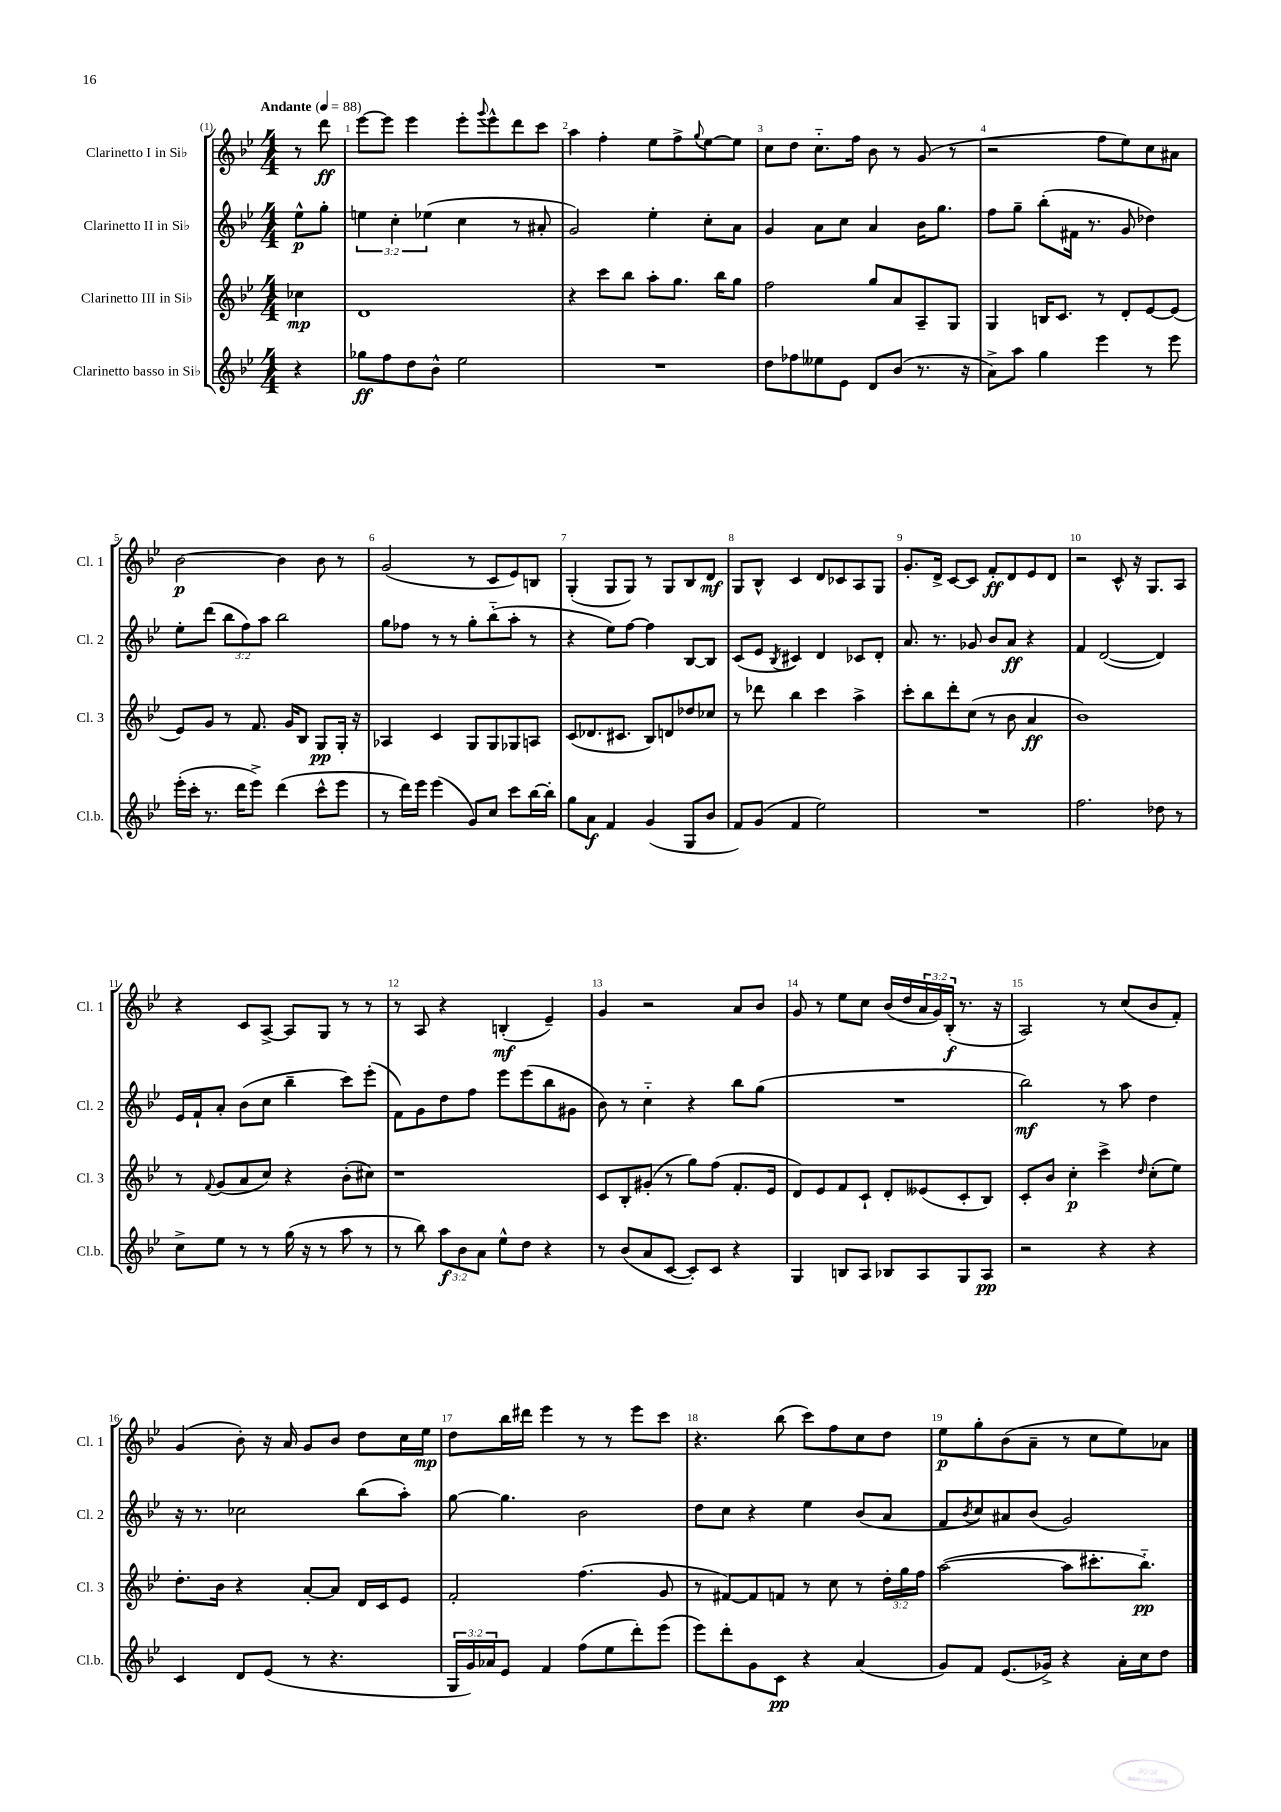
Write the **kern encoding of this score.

**kern	**kern	**kern	**kern
*staff4	*staff3	*staff2	*staff1
*clefG2	*clefG2	*clefG2	*clefG2
*k[b-e-]	*k[b-e-]	*k[b-e-]	*k[b-e-]
*M4/4	*M4/4	*M4/4	*M4/4
*MM88	*MM88	*MM88	*MM88
4r	4cc-	8ee-^^	8r
.	.	8gg'	8ddd
=	=	=	=
8gg-	1d	6ee	[8eee-
8ff	.	.	8eee-]
.	.	6cc'	.
8dd	.	.	4eee-
.	.	(6ee-	.
8b-^^	.	.	.
2ee-	.	4cc	8eee-'
.	.	.	8qqggg
.	.	.	8eee-^^
.	.	8r	8ddd
.	.	8a#'	8ccc
=	=	=	=
1r	4r	2g)	4aa
.	8ccc	.	4ff'
.	8bb-	.	.
.	8aa'	4ee-'	8ee-
.	8.gg	.	8ff^
.	.	.	8qqgg
.	.	8cc'	[8ee-
.	16bb-	.	.
.	8gg	8a	8ee-]
=	=	=	=
8dd	2ff	4g	8cc
8ff-	.	.	8dd
8ee--	.	8a	8.cc'~
8e-	.	8cc	.
.	.	.	16ff
8d	8gg	4a	8b-
(8b-	8a	.	8r
8.r	8A~	16b-	(8g
.	.	8.gg	.
.	8G	.	8r
16r	.	.	.
=	=	=	=
8a^)	4G	8ff	2r
8aa	.	8gg~	.
4gg	16B	(8bb-'	.
.	8.c	.	.
.	.	16f#	.
.	.	8.r	.
4eee-	8r	.	8ff
.	8d'	8g	8ee-)
8r	[8e-	4dd-)	8cc
8eee-	(8e-]	.	8a#
=	=	=	=
(16eee-'	8e-)	8ee-'	[2b-
16ccc'	.	.	.
8.r	8g	(8ddd	.
.	8r	12bb-	.
16ddd	.	.	.
.	.	12ff)	.
8eee-^)	8.f	.	.
.	.	12aa	.
(4ddd	.	2bb-	4b-]
.	16g	.	.
.	8B-	.	.
8ccc^^	8G	.	8b-
8eee-	16G'	.	8r
.	16r	.	.
=	=	=	=
8r	4A-	8gg	(2g
16ddd)	.	8ff-	.
16eee-	.	.	.
(4eee-	4c	8r	.
.	.	8r	.
8g)	8G	8gg'	8r
8cc	8G	(8bb-'~	8c
8ccc	8G-	8aa'	8e-)
[16bb-	8A	8r	8B
16bb-']	.	.	.
=	=	=	=
8gg	(8c	4r	(4G'
8a	8.d-	.	.
4f	.	8ee-)	8G
.	8.c#	.	.
.	.	[8ff	8G)
(4g	8B-)	4ff]	8r
.	8d	.	8G
8G	8dd-	[8B-	8B-
8b-	8cc-	8B-]	8d
=	=	=	=
8f)	8r	(8c	8G
(8g	8ddd-	8e-	8B-^^
.	.	8qB-	.
4f	4bb-	4c#)	4c
2ee-)	4ccc	4d	8d
.	.	.	8c-
.	4aa^	8c-	8A
.	.	8d'	8G
=	=	=	=
1r	8ccc'	8.a	8.g'
.	8bb-	.	.
.	.	8.r	16d^
.	8ddd'	.	[8c
.	(8cc	8g-	8c]
.	8r	8b-	8f'
.	8b-	8a	8d
.	4a	4r	8e-
.	.	.	8d
=	=	=	=
2.ff	1b-)	4f	2r
.	.	([2d	.
.	.	.	8c^^
.	.	.	16r
.	.	.	8.G
8dd-	.	4d])	.
8r	.	.	8A
=	=	=	=
8cc^	8r	16e-	4r
.	.	16f`	.
.	8qqf	.	.
8ee-	(8g	8a'	.
8r	8a	(8b-	8c
8r	8cc)	8cc	[8A^
(16gg	4r	4bb-~	8A]
16r	.	.	.
8r	.	.	8G
8aa	(8b-'	8ccc)	8r
8r	8cc#)	(8eee-'	8r
=	=	=	=
8r	1r	8f)	8r
8bb-)	.	8g	8A
12aa	.	8dd	4r
12b-	.	.	.
.	.	8ff	.
12a	.	.	.
8ee-^^	.	8eee-	(4B'
8dd	.	(8eee-	.
4r	.	8bb-	4e-~)
.	.	8g#	.
=	=	=	=
8r	8c	8b-)	4g
(8b-	8B-'	8r	.
8a	(8g#'	4cc'~	2r
[8c	8r	.	.
8c'])	8gg)	4r	.
8c	(8ff	.	.
4r	8.f'	8bb-	8a
.	.	(8gg	8b-
.	16e-	.	.
=	=	=	=
4G	8d)	1r	8g
.	8e-	.	8r
8B	8f	.	8ee-
8A	8c`	.	8cc
8B-	8d'	.	(16b-
.	.	.	16dd
8A	(8e--	.	24a
.	.	.	24g)
.	.	.	(24B-'
8G	8c'	.	8.r
8A	8B-)	.	.
.	.	.	16r
=	=	=	=
2r	8c'	2bb-)	2A)
.	8b-	.	.
.	4cc'	.	.
4r	4ccc^	8r	8r
.	.	8aa	(8cc
.	16qqdd	.	.
4r	(8cc'	4dd	8b-
.	8ee-)	.	8f')
=	=	=	=
4c	8.dd'	16r	(4g
.	.	8.r	.
.	16b-	.	.
8d	4r	2cc-	8b-')
(8e-	.	.	16r
.	.	.	16a
8r	[8a'	.	8g
4.r	8a]	.	8b-
.	16d	(8bb-	8dd
.	16c	.	.
.	8e-	8aa')	16cc
.	.	.	16ee-
=	=	=	=
24G	2f'	[8gg	8dd
24g)	.	.	.
24a-	.	.	.
8e-	.	4.gg]	16bb-
.	.	.	16ddd#
4f	.	.	4eee-
(8ff	(4.ff	2b-	8r
8ee-	.	.	8r
8ddd')	.	.	8eee-
(8eee-	8g	.	8ccc
=	=	=	=
8eee-)	8r	8dd	4.r
8ddd'	[8f#)	8cc	.
8g	8f#]	4r	.
8c	8f	.	(8bb-
4r	8r	4ee-	8ccc)
.	8cc	.	8ff
(4a	8r	(8b-	8cc
.	24dd'	8a	8dd
.	24gg	.	.
.	24ff	.	.
=	=	=	=
8g)	([2aa	8f	8ee-
.	.	8qb-	.
8f	.	8cc)	8gg'
(8.e-	.	8a#	(8b-
.	.	(8b-	8a~
16g-^)	.	.	.
4r	8aa]	2g)	8r
.	8.ccc#'	.	8cc
16a'	.	.	8ee-)
16cc	8.bb-'~)	.	.
8dd	.	.	8a-
==	==	==	==
*-	*-	*-	*-
